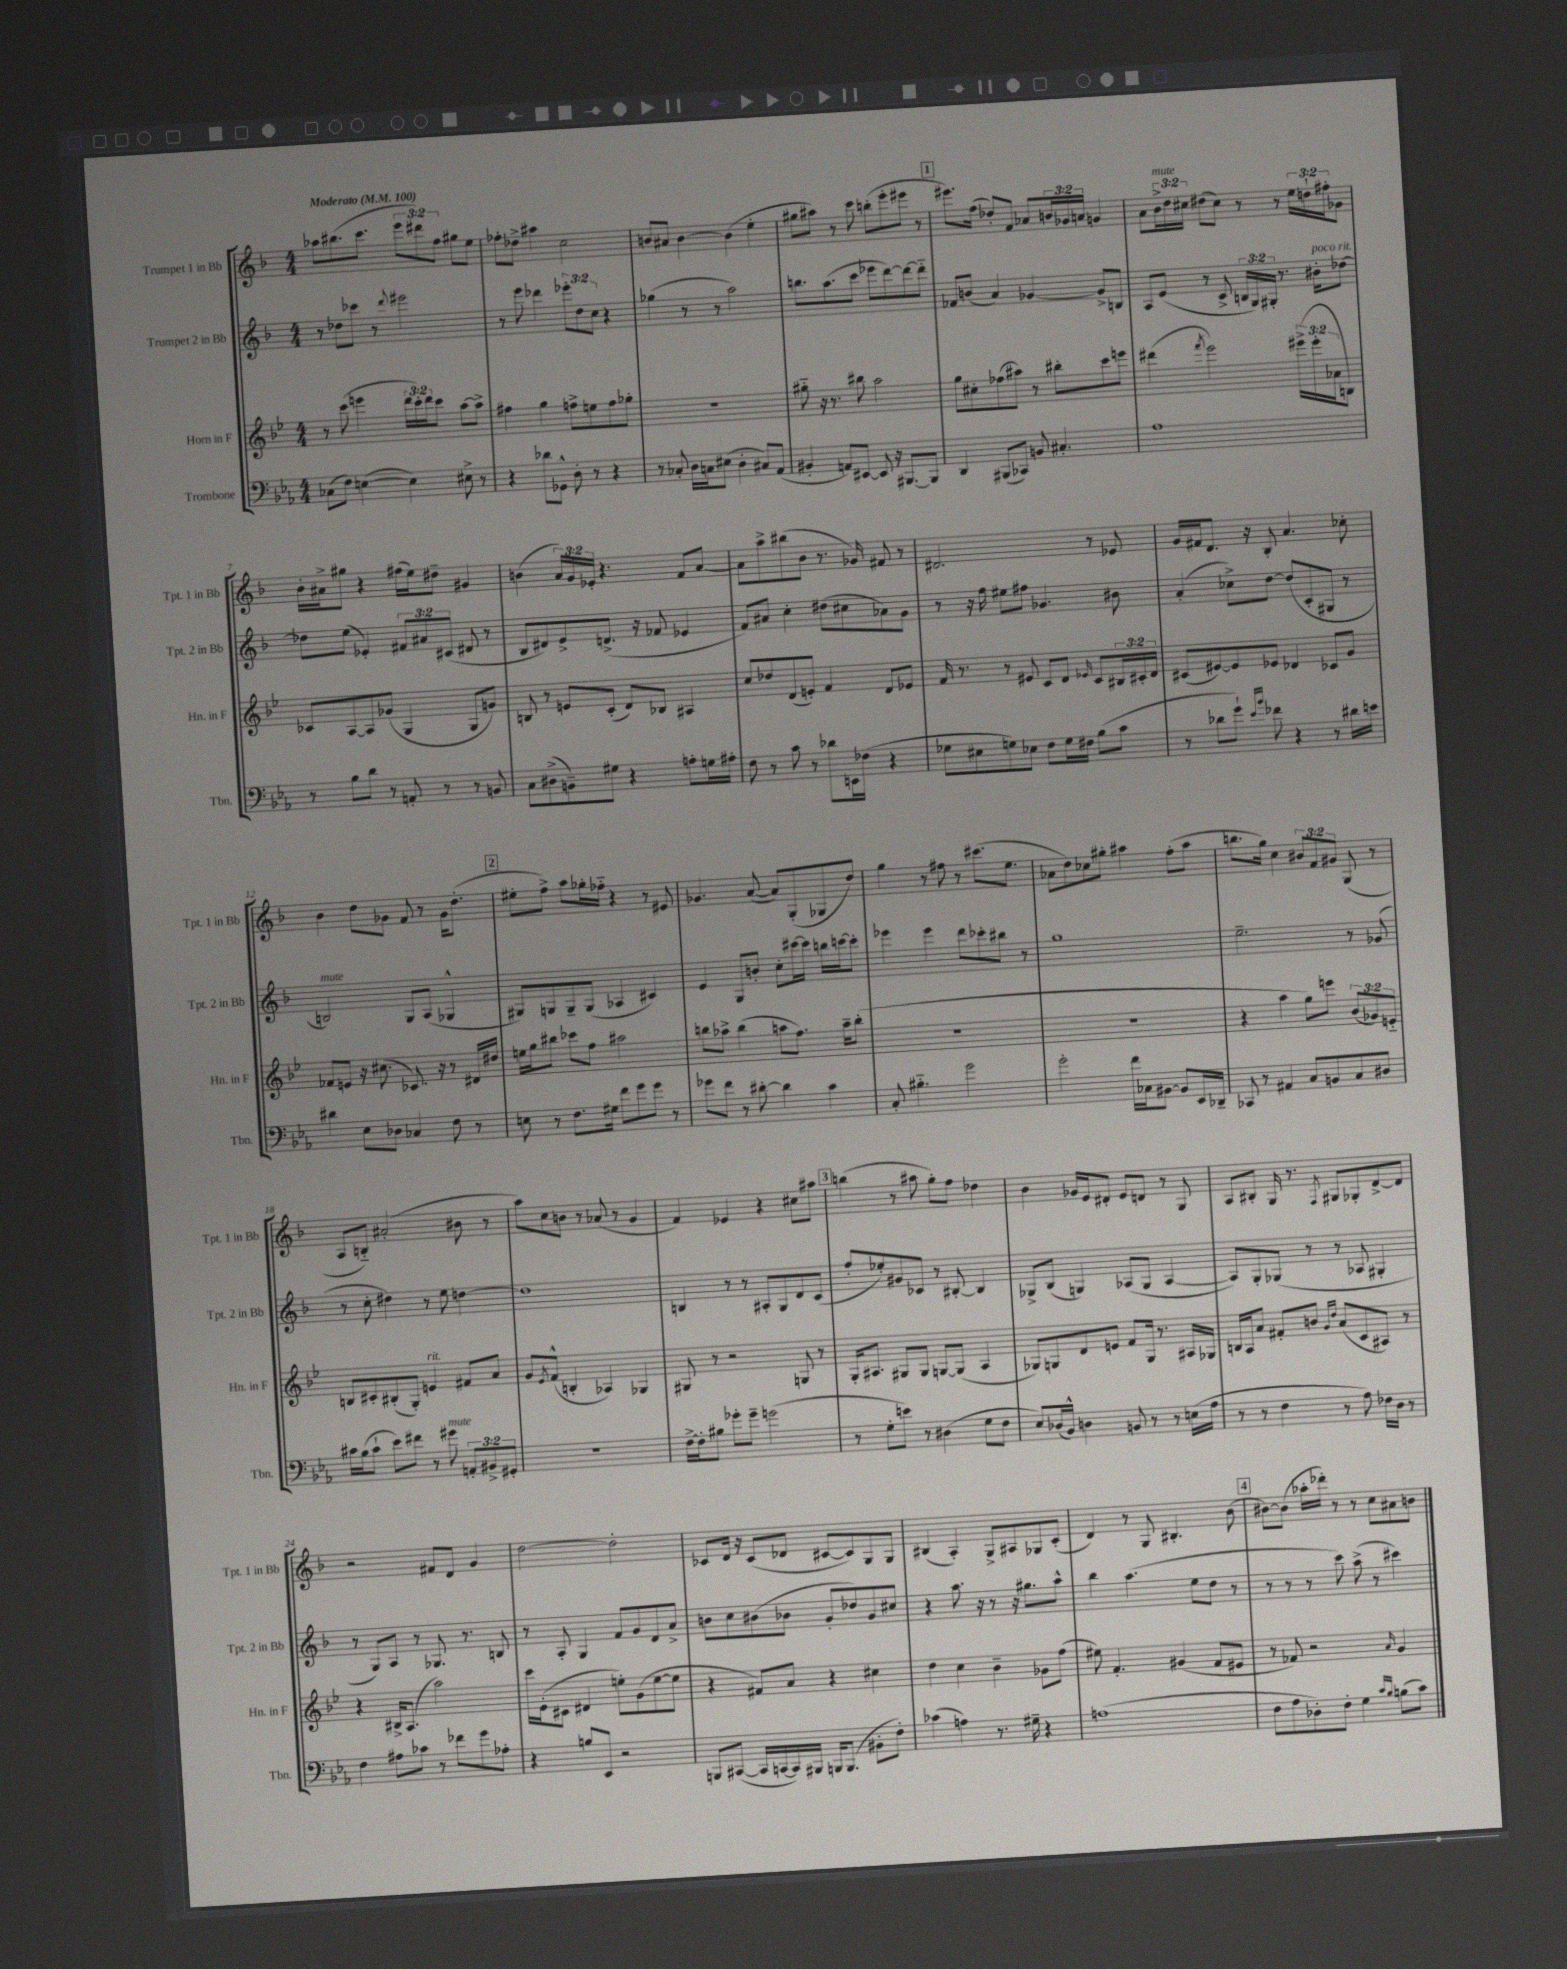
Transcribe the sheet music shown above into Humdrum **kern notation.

**kern	**kern	**kern	**kern
*staff4	*staff3	*staff2	*staff1
*clefF4	*clefG2	*clefG2	*clefG2
*k[b-e-a-]	*k[b-e-]	*k[b-]	*k[b-]
*M4/4	*M4/4	*M4/4	*M4/4
*MM100	*MM100	*MM100	*MM100
(8C-	8r	8r	8aa-
8F)	(8ccc	8dd-	(8.bb#
([4E	4eee	8ccc-	.
.	.	.	8.ccc
.	.	8r	.
.	.	8qqddd	.
4E])	24ddd	2eee#	12eee
.	24ccc')	.	.
.	24ddd	.	12ddd#)
.	8ccc	.	.
.	.	.	12ff
8E#^	[8aa	.	8gg#
8r	8aa^]	.	8ee
=	=	=	=
4r	4ff#	8r	8ff-'
.	.	8eee	8dd-^
8d-	4gg	4ddd-	4aa#
8GG-^^	.	.	.
8D'	8ff^	12eee-'	2cc
.	.	12dd	.
8r	8ee	.	.
.	.	12cc	.
4r	8ff	4r	.
.	8gg-'	.	.
=	=	=	=
8r	1r	(4gg-	8b
8C-'	.	.	8a#
16D	.	8r	[4b
16C	.	.	.
(8E#	.	8r	.
4D'	.	2aa)	(4b]
8C#)	.	.	4ee'
(8AA-	.	.	.
=	=	=	=
4BB#'	8gg#'~	8.bb	8gg#
.	16r	.	8aa#)
.	8.r	(8.aa	.
8AA)	.	.	8r
[8EE#	8bb#	8ccc	8ccc
8EE#]	2aa	8eee-	(8bb'
16r	.	[8ddd)	8eee'
[8.BBB#	.	.	.
.	.	8ddd_	8eee#
8BBB#]	.	8ddd'~]	8r
=	=	=	=
4DD	8gg	8f-	8.eee#)
.	8cc#'	(8b	.
.	.	.	(16ff
(8BBB#	(8ff-	4a)	8dd-')
8CC-)	8aa#)	.	8f
8BB	8r	[4g-	8a-
4.C#'	8bb#'	.	24b
.	.	.	24g-
.	.	.	24a
.	8ccc	8g-^]	4g
.	8eee	8B	.
=	=	=	=
1A-	(4ddd#	8A	8a
.	.	(8e	24b-^
.	.	.	24dd
.	.	.	24cc#
.	8qfff	.	.
.	2eee-)	8r	(8dd#
.	.	8c^	8cc#)
.	.	24B	8r
.	.	24G)	.
.	.	24G#'	.
.	.	8.r	8r
.	(24eee#^	.	24ee
.	24eee#'	.	24dd`
.	.	16b#'	.
.	24a-	.	24ff#'
.	8B)	[8dd-	8g-
=	=	=	=
8r	8c-	8dd-]	16b-'
.	.	.	16a#^
8B-	[8A	(8ee	8gg#
8d	8A]	4e-')	4r
8r	(8g-	.	.
8AA'	4G	12f#	(16ff#
.	.	.	16ee)
.	.	12a#	.
8r	.	.	8dd#~
.	.	(12c#	.
8r	8G	8d#	4g#
8BB	8g)	8r	.
=	=	=	=
8C	8B	8B-	(4b
(8D#^	8r	8d#)	.
8BB~)	8e	8e^	24a)
.	.	.	24g
.	.	.	24e-'
8G#	(8c'	(8.d^	4.r
4r	8d)	.	.
.	.	16r	.
.	8B-	8f-	.
8A'	4A#	4e-	8f
16G	.	.	[8a
16A#'	.	.	.
=	=	=	=
8F	8cc	8f)	8a]
8r	8dd-	8a#	8aa^
8c	(8d	4cc'	(8bb#
8r	8e')	.	8b-
8d-	4f	(8dd#	8.r
16EE	.	8cc#	.
(16F-	.	.	16g-)
4r	8d	8a-)	8f#
.	8e-	8g	8r
=	=	=	=
8G-	16f	8r	2.d#
.	8.r	.	.
8E#	.	16r	.
.	.	16ff	.
8G)	8r	8ee#	.
8E-	8e#	8ff#	.
8F	8c	4.g-	.
16G	8d	.	.
16F#	.	.	.
.	16qqe-	.	.
(8B-	8c	.	8r
8c	24B#	8b#	8e-
.	24c#'	.	.
.	24d	.	.
=	=	=	=
8r	(8c#	(4a'	16g
.	.	.	16f#
8d-	[8e#)	.	8.d
8g`)	8e#]	8cc-^)	.
.	.	.	16r
16qqe-	.	.	.
16qqb-	.	.	.
8f-	8e-	[8dd	8B-'
4r	4d-	(8dd]	4.a
.	.	8c'	.
8r	8c-	8G#	.
16d#	8g	8r	8cc-'
16e	.	.	.
=	=	=	=
4d#	8f-	2B)	4b-
.	8e	.	.
8E-	16r	.	8dd
.	(8.cc#	.	.
8D-	.	.	8g-
4C-	8.c-)	8G	8f
.	.	(8A	8r
.	16r	.	.
8F	8r	4G-^^	16g-
.	.	.	(8.dd'
8r	16d#	.	.
.	16dd#	.	.
=	=	=	=
8E	16ee	8G#)	8ee#'
.	16gg	.	.
8r	8bb#	8G	8ff^)
8.F	8ccc-	8G~	8aa
.	8ff	(8G	16gg-'
16G#	.	.	16ff-'~
8f	2aa#	4A-	4r
8g	.	.	.
8g	.	4c#)	8r
8r	.	.	8e#
=	=	=	=
8g-	8bb	4e	4.g-
8f	8aa-^	.	.
8r	(4bb	8G	.
[8d#'	.	8b'	([8a
4d#]	8aa	8cc'	8a])
.	8.ff)	[16ccc#	(8G'
.	.	16ccc#]	.
4c	.	16bb	8G-
.	16aa~	[16ccc	.
.	(8bb'	8ccc']	8dd)
=	=	=	=
8C'	1r	4eee-	4gg
4.B#'~	.	.	.
.	.	4eee-	8r
.	.	.	8ff#
2g	.	8ddd	8r
.	.	8ccc-'	(8.ccc#
.	.	8bb#	.
.	.	.	8.ee
.	.	8r	.
=	=	=	=
2g'	1r	1gg	8a-
.	.	.	8dd)
.	.	.	8cc-
.	.	.	8gg#'
16f	.	.	4aa#
16C-	.	.	.
[8BB#	.	.	.
8BB#]	.	.	(8ff'
16EE-	.	.	8aa#
16DD-~	.	.	.
=	=	=	=
8CC-	4r	2.ee~	8.bb
8r	.	.	.
.	.	.	16gg)
4AA#	4aa	.	4cc
8C	8gg)	.	12b#
.	.	.	12f
8BB	8eee	.	.
.	.	.	12g#
8C	(12b-	8r	(8G
.	12g-)	.	.
8D#	.	(8g-	8r
.	12e'~	.	.
=	=	=	=
16c#	8B	8r	8A
(16B-	.	.	.
8c#`	8c#'	8cc'	8B'~)
8e-)	(8B#'	4dd#)	(2a#'
8f#	8G')	.	.
8r	4e	8r	.
8g#	.	8ee	.
12AA'	8f#	[4dd	8b#
12BB#^	.	.	.
.	8a	.	8r
12GG#'	.	.	.
=	=	=	=
1r	8g	1dd]	8aa)
.	8qe-	.	.
.	(8f^^	.	8cc
.	4B'	.	8b
.	.	.	8r
.	4A-)	.	(8a-
.	.	.	8r
.	4G-	.	4g
=	=	=	=
[16F^	8G#	4B	4f)
16F']	.	.	.
8B#	8r	.	.
8g-'	2r	8r	4e-
8g-~	.	8r	.
(2g	.	8A#'	4r
.	.	8G	.
.	8G	8d	8cc#
.	8r	(8c	8aa#
=	=	=	=
8r	16G'	8ff'	(4bb
.	8.A#	.	.
8G'	.	8ee-')	.
8e)	8G#	8g#	8r
8r	8G#	8c-	8aa#
(4D#	[8G	8r	8gg')
.	(8G]	[8B#'	8ff
8G	4A#	4B#]	4dd-
8F	.	.	.
=	=	=	=
8E-)	8G-)	8G-^	4b-
(16D-	8G	(8B-	.
16BB-^^)	.	.	.
4D	8d	4G)	16g-
.	.	.	16e
.	8e	.	8d#'
8BB	8f	(8A-	8e
8r	16G	8G	8d
.	8.r	.	.
8r	.	[4A-	8r
(16E	16A#	.	8G
16A-	16G-	.	.
=	=	=	=
8r	16B	8A-])	8A
.	16A	.	.
8r	8a	8G'	8B#'
4F	8f#'	(8G-	16G
.	.	.	8.r
.	8b	8r	.
.	16qqg	.	.
.	16qqdd	.	8qF
8r	(8a	8r	8G#
8A-)	8c	8A-	8G-'
16F-	8A#)	4G#'	[8d^
16D	.	.	.
8r	8r	.	8d]
=	=	=	=
4F	4r	8r	2r
.	.	8G)	.
8A#	16B#^	8A	.
.	(8.A	.	.
8c-	.	8r	.
8r	2aa)	8.G-	8f#
8f-	.	.	8d
.	.	8.r	.
8g	.	.	4g
8A-'	.	8B	.
=	=	=	=
4r	16ccc	8r	[2dd
.	(16e-'	.	.
.	8c#	8A'	.
8B	4d#	4G	.
8EE-	.	.	.
2r	8ee')	8f	2dd']
.	(8g	8g	.
.	[8ee	8d	.
.	8ee]	8a^	.
=	=	=	=
8BBB	4r	8b	8c-
([8CC#	.	8cc	16d
.	.	.	16r
16CC#]	8f#)	(8b#	(8c-
[16CC	.	.	.
16CC])	8a	8b-	8d-
16BBB#	.	.	.
16BBB	4r	8g'	[8c#
(8.BBB	.	.	.
.	.	8dd-)	8c#])
8BB#'	4cc#	8g	8G
8F')	.	8cc#	8G
=	=	=	=
(4c-	4dd	4r	(4B#
4A)	4cc	8.aa	4A')
.	.	16r	.
8.r	4b-~	8r	8G^
.	.	16r	8A#
16G#~	.	8.gg#	.
4r	8g-	.	8G-
.	(8ff	8aa^^	(8c'
=	=	=	=
(1A	8ee#)	4bb-	4d)
.	4.f'	.	.
.	.	(4.aa	8r
.	.	.	8G
.	(4g#	.	4.B#'
.	.	8ee	.
.	8f	8dd	.
.	8e#	8r	(8b-
=	=	=	=
8F	8r	8r	[8b#)
8A-	8f-)	8r	(8b#]
8D-')	2r	8r	16aa-'
.	.	.	16ddd-')
8F'	.	8ccc)	8r
4G	.	(8aa^	8r
.	.	8r	8cc
16qqc	.	.	.
16qqB-	16qqa	.	.
(8B	4g	4ccc#)	8a#
8c)	.	.	8b
==	==	==	==
*-	*-	*-	*-
